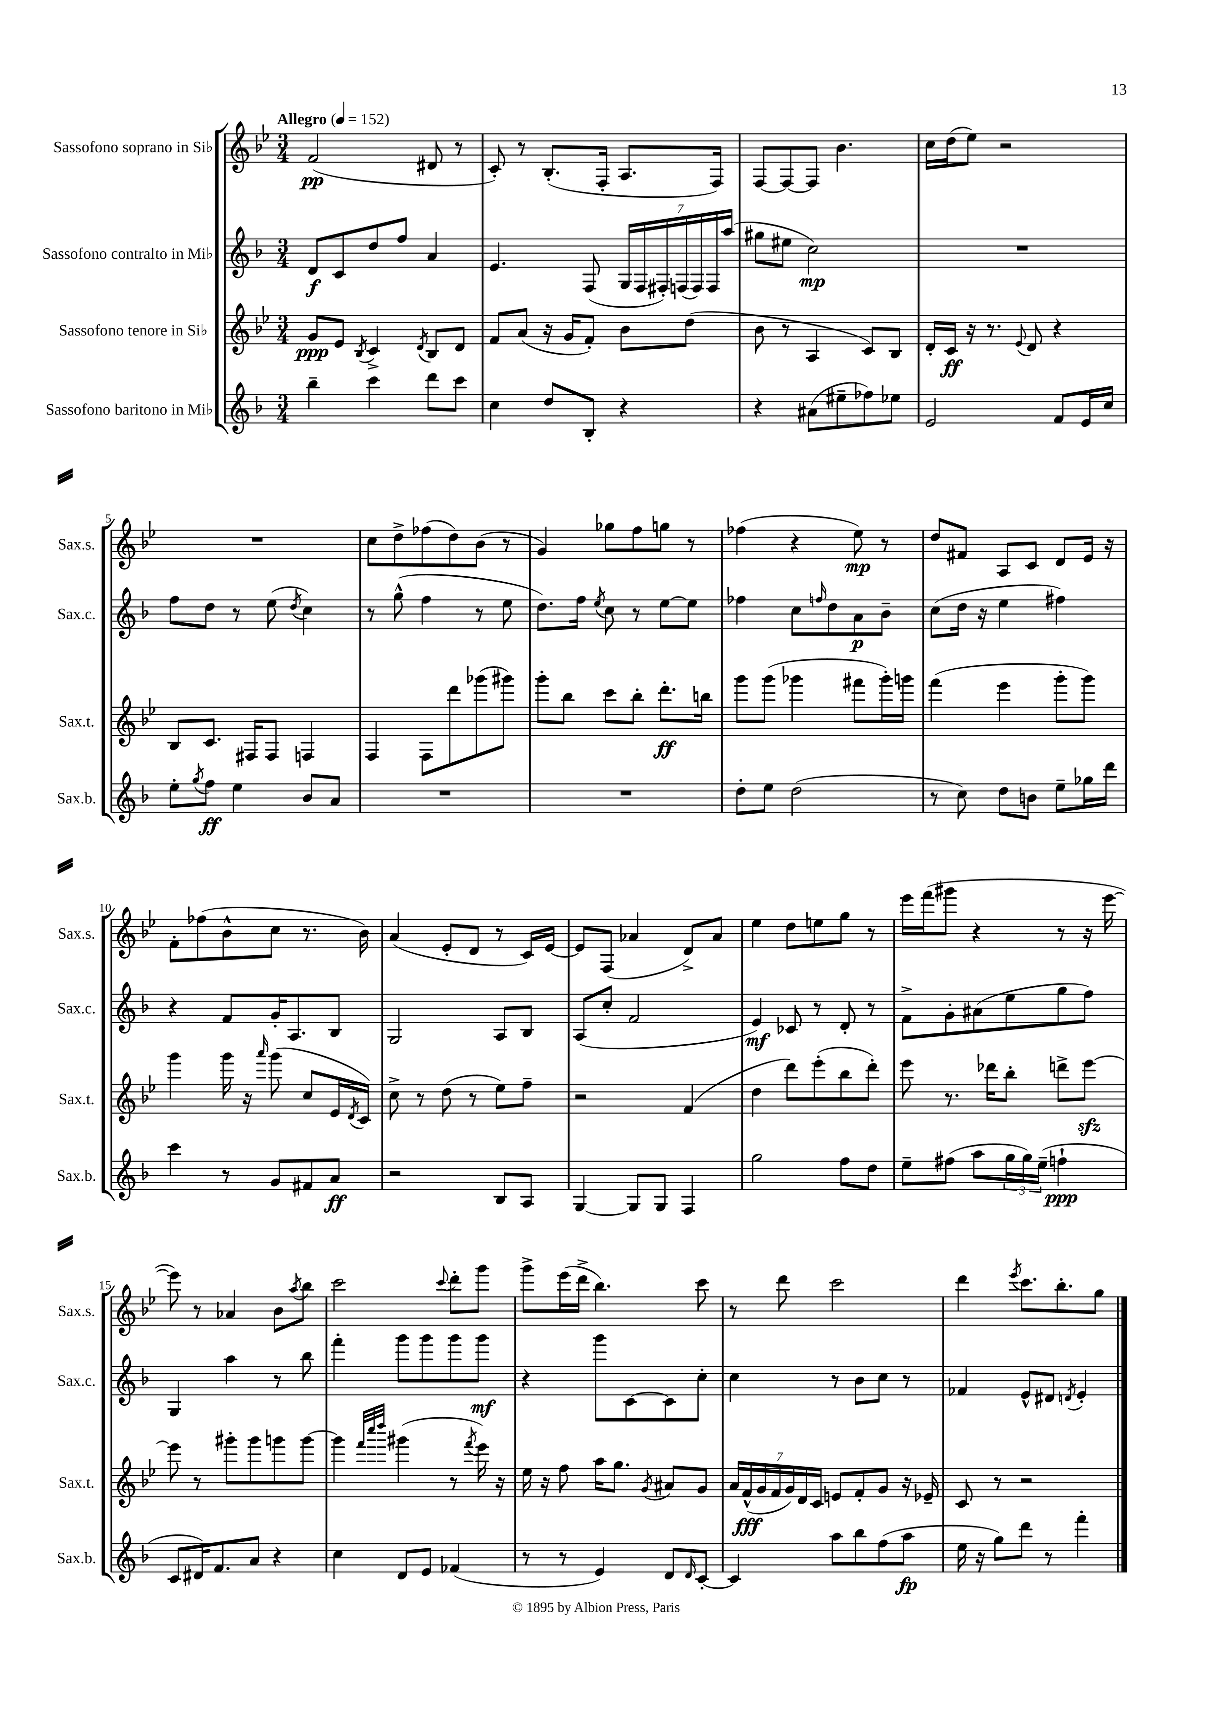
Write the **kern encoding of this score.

**kern	**kern	**kern	**kern
*staff4	*staff3	*staff2	*staff1
*clefG2	*clefG2	*clefG2	*clefG2
*k[b-]	*k[b-e-]	*k[b-]	*k[b-e-]
*M3/4	*M3/4	*M3/4	*M3/4
*MM152	*MM152	*MM152	*MM152
4bb-~	8g	8d	(2f
.	8e-	8c	.
.	8qB-	.	.
4ccc	4c^	8dd	.
.	.	8ff	.
.	8qd	.	.
8ddd	8B-	4a	8d#
8ccc	8d	.	8r
=	=	=	=
4cc	8f	4.e	8c')
.	(8a	.	8r
8dd	16r	.	(8.B-'
.	16g	.	.
8B-'	8f')	(8F	.
.	.	.	16F'
4r	8b-	28G	8.A
.	.	28F	.
.	.	28F#')	.
.	.	(28F	.
.	(8dd	.	.
.	.	28F)	.
.	.	28F	.
.	.	.	16F)
.	.	(28aa	.
=	=	=	=
4r	8b-	8gg#	[8F
.	8r	8ee#	8F_
(8a#	4A	2cc)	8F]
8ee#~	.	.	4.b-
8ff-)	8c)	.	.
8ee-	8B-	.	.
=	=	=	=
2e	16d'	2.r	16cc
.	16c	.	(16dd
.	16r	.	8ee-)
.	8.r	.	.
.	.	.	2r
.	8qqe-	.	.
.	8d	.	.
8f	4r	.	.
16e	.	.	.
16cc	.	.	.
=	=	=	=
8ee'	8B-	8ff	2.r
8qgg	.	.	.
8ff	8.c	8dd	.
4ee	.	8r	.
.	16F#	.	.
.	8F#	(8ee	.
.	.	8qdd	.
8b-	4F	4cc)	.
8a	.	.	.
=	=	=	=
2.r	4F	8r	8cc
.	.	(8gg^^	8dd^
.	8F	4ff	(8ff-
.	8ddd	.	8dd)
.	(8ggg-	8r	(8b-
.	8ggg#)	8ee	8r
=	=	=	=
2.r	8ggg'	8.dd)	4g)
.	8bb-	.	.
.	.	16ff	.
.	.	8qee	.
.	8ccc	8cc	8gg-
.	8bb-'	8r	8ff
.	8.ddd'	[8ee	8gg
.	.	8ee]	8r
.	16bb	.	.
=	=	=	=
8dd'	8ggg	4ff-	(4ff-
8ee	(8ggg	.	.
(2dd	4ggg-	8cc	4r
.	.	16qqff	.
.	.	8dd	.
.	8fff#	8a	8ee-)
.	16ggg-')	8b-~	8r
.	16ggg	.	.
=	=	=	=
8r	(4fff	(8cc	8dd
8cc)	.	16dd	8f#
.	.	16r	.
8dd	4eee-	4ee	8A
8b	.	.	8c
8ee~	8ggg'	4ff#)	8d
16gg-	8ggg)	.	16e-
16ddd	.	.	16r
=	=	=	=
4ccc	4ggg	4r	8f'
.	.	.	(8ff-
8r	16ggg	8f	8b-^^
.	16r	.	.
.	16qqaaa	.	.
8g	(8ggg	16g'	8cc
.	.	8.A	.
8f#	8cc	.	8.r
8a	16e-	8B-	.
.	8qd	.	.
.	16c)	.	16b-)
=	=	=	=
2r	8cc^	2G	(4a
.	8r	.	.
.	(8dd	.	8e-'
.	8r	.	8d
8B-	8ee-)	8A	8r
8A	8ff~	8B-	16c)
.	.	.	[16e-
=	=	=	=
[4G	2r	(8A	8e-]
.	.	8cc'	(8F
8G]	.	2f	4a-
8G	.	.	.
4F	(4f	.	8d^)
.	.	.	8a-
=	=	=	=
2gg	4dd	4e)	4ee-
.	8ddd)	8c-	8dd
.	(8eee-'	8r	8ee
8ff	8bb-	8d'	8gg
8dd	8ddd')	8r	8r
=	=	=	=
8ee~	8eee-	8f^	16eee-
.	.	.	(16fff
(8ff#	8.r	8g'	8ggg#
8aa	.	(8a#	4r
.	16ddd-	.	.
24gg	8bb-'	8ee	.
24gg)	.	.	.
(24ee~	.	.	.
4ff`	8ddd^	8gg	8r
.	[8eee-	8ff)	16r
.	.	.	[16eee-
=	=	=	=
8c	8eee-]	4G	8eee-])
16d#)	8r	.	8r
8.f	.	.	.
.	8ggg#'	4aa	4a-
8a	8ggg#	.	.
4r	8ggg	8r	8b-
.	.	.	8qaa
.	[8ggg	8bb-	8bb-
=	=	=	=
4cc	4ggg]	4fff'	2ccc
.	32qqfff	.	.
.	32qqcccc	.	.
.	32qqdddd	.	.
8d	(4ggg#	8ggg	.
8e	.	8ggg	.
.	.	.	8qqccc
(4f-	8r	8ggg	8ddd'
.	8qfff	.	.
.	16eee-)	8ggg	8ggg
.	16r	.	.
=	=	=	=
8r	16ee-	4r	8ggg^
.	16r	.	.
8r	8ff	.	(16eee-
.	.	.	16ddd^
4e)	16aa	8ggg	4.bb-)
.	8.gg	.	.
.	.	[8c	.
.	8qg	.	.
8d	8a#	8c]	.
16qqd	.	.	.
[8c'	8g	8cc'	8ccc
=	=	=	=
4c]	28a	4cc	8r
.	(28f^^	.	.
.	28g	.	.
.	28f	.	.
.	.	.	8ddd
.	28g)	.	.
.	28d	.	.
.	28c	.	.
8aa	8e	8r	2ccc
8bb-	8f'	8b-	.
(8ff	8g	8cc	.
8aa	16r	8r	.
.	16e-~	.	.
=	=	=	=
16ee	8c	4f-	4ddd
16r	.	.	.
8gg)	8r	.	.
.	.	.	8qeee-
8ddd	2r	8e^^	8.ccc
8r	.	8d#	.
.	.	.	8.bb-'
.	.	8qd	.
4fff'	.	4e'	.
.	.	.	8gg
==	==	==	==
*-	*-	*-	*-
